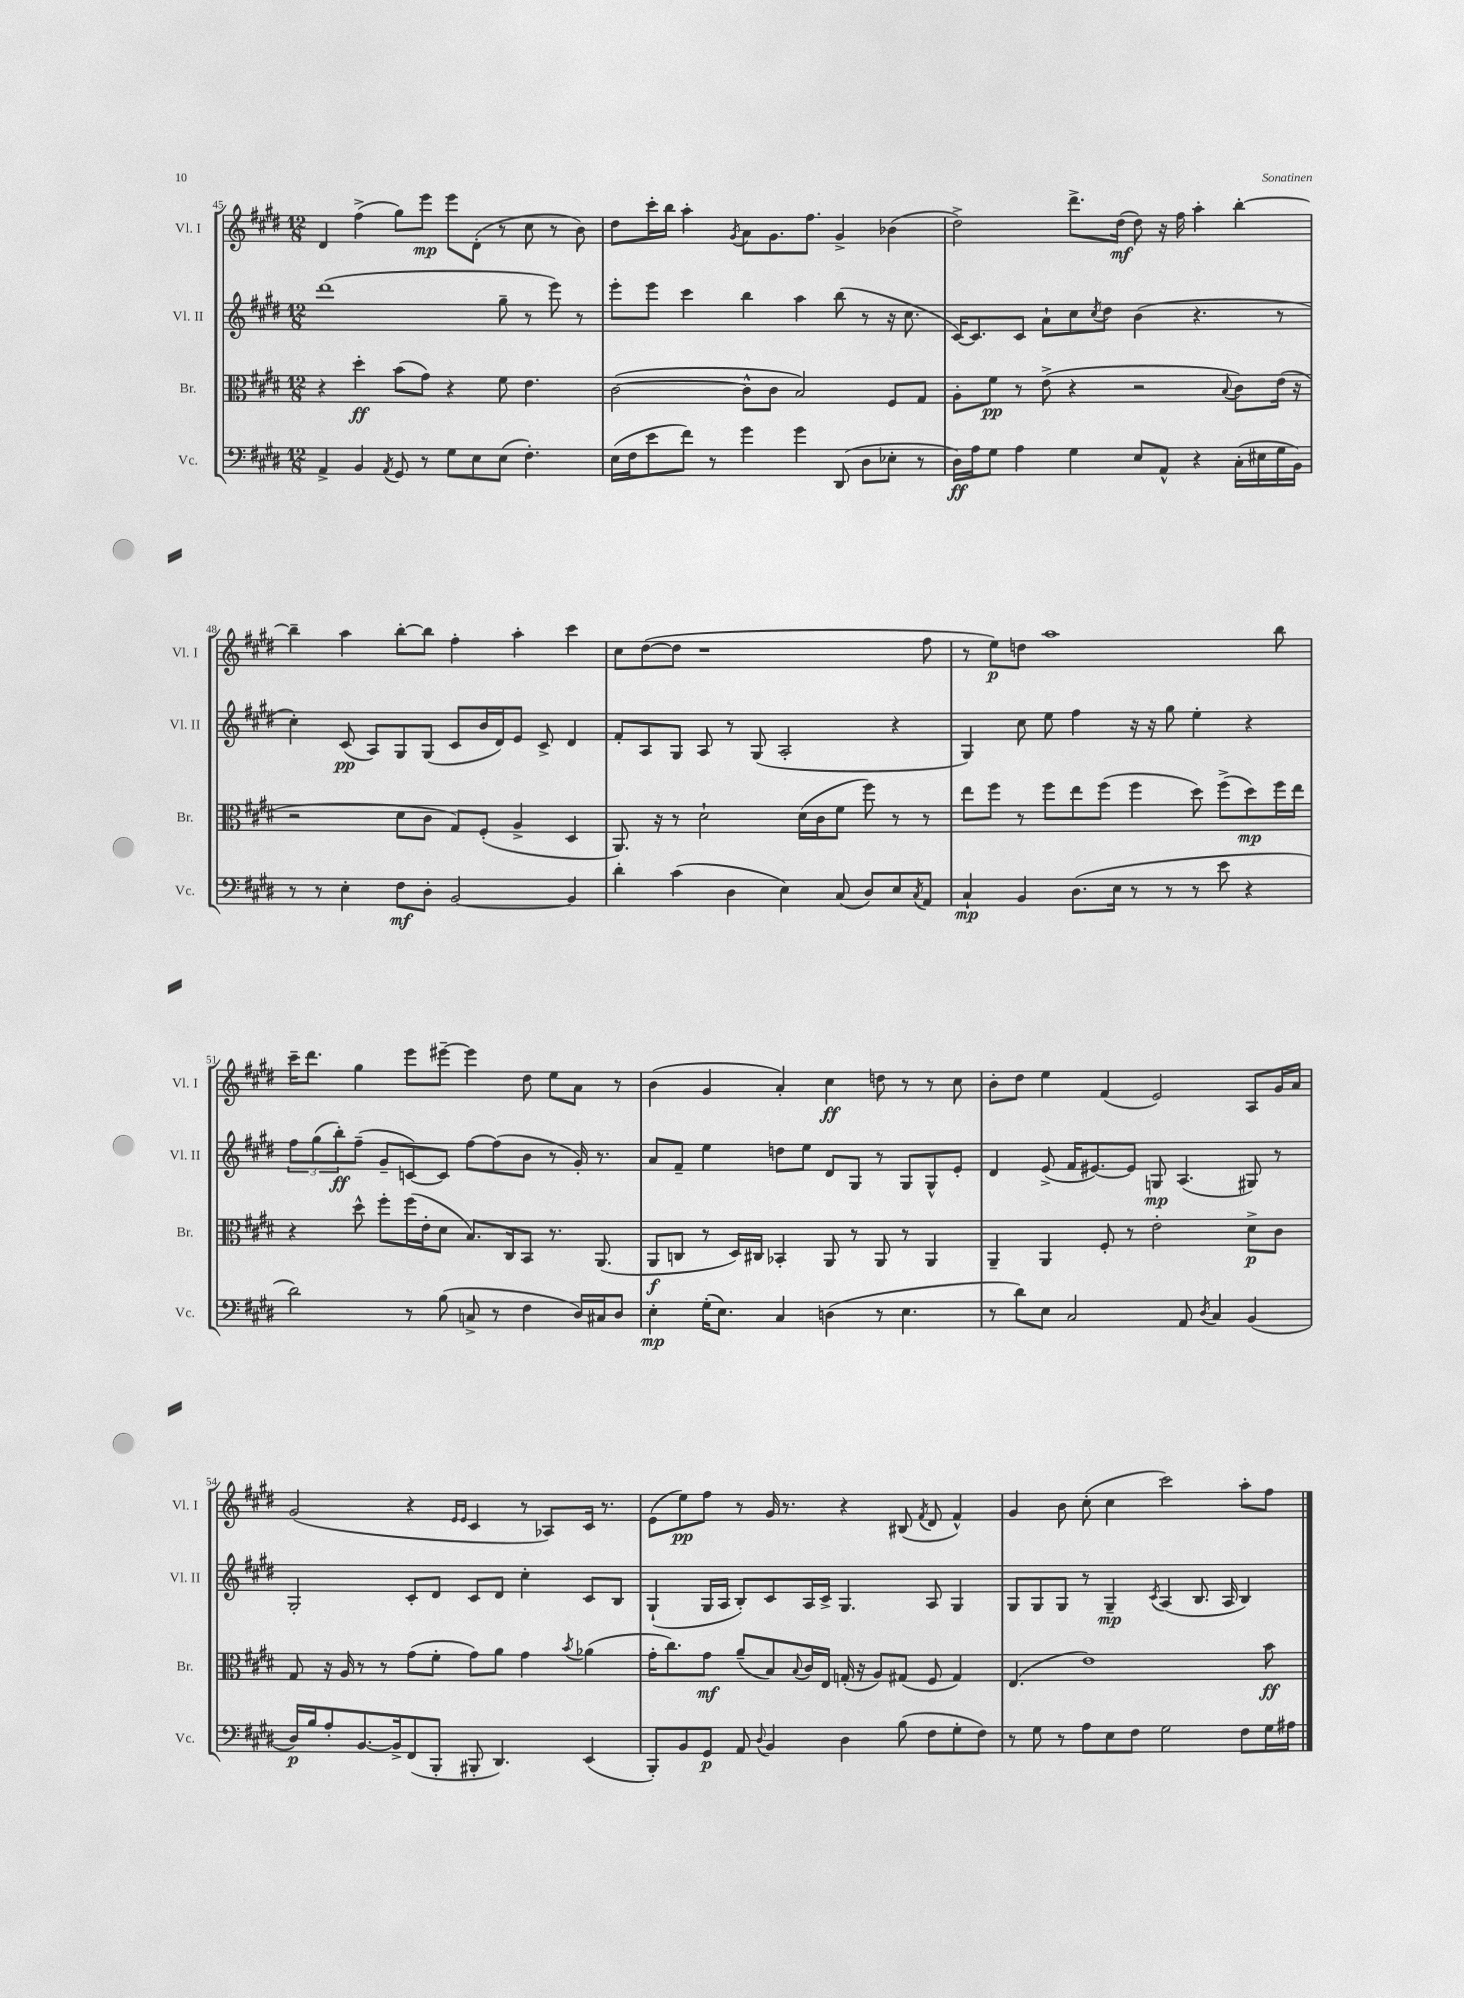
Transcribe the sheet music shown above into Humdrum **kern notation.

**kern	**kern	**kern	**kern
*staff4	*staff3	*staff2	*staff1
*clefF4	*clefC3	*clefG2	*clefG2
*k[f#c#g#d#]	*k[f#c#g#d#]	*k[f#c#g#d#]	*k[f#c#g#d#]
*M12/8	*M12/8	*M12/8	*M12/8
4AA^	4r	(1ddd#	4d#
4BB	4dd#'	.	(4ff#^
8qAA	.	.	.
8GG#	(8b	.	8gg#)
8r	8g#)	.	8eee
8G#	4r	.	8eee
8E	.	.	(8d#'
(8E	8f#	8gg#~	8r
4.F#')	4.e	8r	8cc#
.	.	8eee)	8r
.	.	8r	8b)
=	=	=	=
(16E	([2c#	8eee'	8dd#
16F#	.	.	.
8e	.	8eee	16ccc#'
.	.	.	16bb
8f#)	.	4ccc#	4aa'
8r	.	.	.
.	.	.	8qg#
4g#	8c#^^]	4bb	8a
.	8c#	.	8.g#
4g#	2B)	4aa	.
.	.	.	8.ff#
(8DD#	.	(8bb	4g#^
8D#	.	8r	.
8E-'	8F#	16r	(4b-
.	.	8.cc#	.
8r	8G#	.	.
=	=	=	=
16D#)	8A'	[16c#)	2dd#^)
16A	.	8.c#]	.
8G#	8f#	.	.
4A	8r	8c#	.
.	(8e^	8a`	.
4G#	4r	8cc#	8.ddd#^
.	.	8qcc#	.
.	.	8dd#	.
.	.	.	(16dd#
8E	2r	(4b	8dd#)
8AA^^	.	.	16r
.	.	.	16ff#
4r	.	4.r	4aa'
.	8qqB	.	.
(16C#'	8c#)	.	[4bb'
16E#	.	.	.
16G#	(16e	8r	.
16BB)	16r	.	.
=	=	=	=
8r	2r	4cc#')	4bb~]
8r	.	.	.
4E'	.	(8c#	4aa
.	.	8A)	.
8F#	8d#	8G#	[8bb'
8D#'	8c#	(8G#	8bb]
[2BB	8G#)	8c#	4ff#'
.	(8F#'	16b	.
.	.	16d#)	.
.	4A^	8e	4aa'
.	.	8c#^	.
4BB]	4D#	4d#	4ccc#
=	=	=	=
4d#'	8.AA)	8f#'	8cc#
.	.	8A	([8dd#
.	16r	.	.
(4c#	8r	8G#	8dd#]
.	2d#`	8A	1r
4D#	.	8r	.
.	.	(8G#	.
4E)	.	2A'	.
.	(16d#	.	.
.	16c#	.	.
(8C#	8f#	.	.
8D#)	8ff#)	.	.
8E	8r	4r	.
8qC#	.	.	.
8AA	8r	.	8ff#
=	=	=	=
4C#`	8ee	4G#)	8r
.	8ff#	.	8ee)
4BB	8r	8cc#	8dd
.	8ff#	8ee	1aa
(8.D#	8ee	4ff#	.
.	(8ff#	.	.
16E	.	.	.
8r	4ff#	16r	.
.	.	16r	.
8r	.	8gg#	.
8r	8dd#)	4ee'	.
8e	(8ff#^	.	.
4r	8dd#)	4r	.
.	16ff#	.	8bb
.	16ee	.	.
=	=	=	=
2d#)	4r	12ff#	16ccc#~
.	.	.	8.ddd#
.	.	(12gg#	.
.	.	12bb')	.
.	8dd#^^	(8ff#~	4gg#
.	8ff#'	8g#~	.
8r	(16ff#	[8c)	8eee
.	16e'	.	.
(8B	8d#	8c]	[8eee#~
8C^	8.B)	[8ff#	4eee#]
8r	.	(8ff#]	.
.	16C#	.	.
4F#	8BB	8b	8dd#
.	8.r	8r	8ee
16D#)	.	16g#')	8a
16C#	(8.AA	8.r	.
8D#	.	.	8r
=	=	=	=
4E'	8AA	8a	(4b
.	8C	8f#~	.
(16G#'	8r	4ee	4g#
8.E)	.	.	.
.	16D#)	.	.
.	16C#	.	.
4C#	4BB-'	8dd	4a')
.	.	8ee	.
(4D	8AA	8d#	4cc#
.	8r	8G#	.
8r	8AA	8r	8dd
4.E	8r	8G#	8r
.	4AA	8G#^^	8r
.	.	8e'	8cc#
=	=	=	=
8r	4AA~	4d#	8b'
8d#)	.	.	8dd#
8E	4AA	(8e^	4ee
2C#	.	16f#	.
.	.	[8.e#)	.
.	8F#'	.	(4f#
.	8r	8e#]	.
.	2e'	8G	2e)
8AA	.	(4.A	.
8qD#	.	.	.
4C#	.	.	.
(4BB	8d#^	8G#)	8A
.	8c#	8r	16g#
.	.	.	16a
=	=	=	=
16D#)	8G#	2G#'	(2g#
16B	.	.	.
8A'	16r	.	.
.	16A	.	.
[8.BB	8r	.	.
.	8r	.	.
16BB^]	.	.	.
(8FF#	(8g#	8c#'	4r
8BBB'	8f#'	8d#	.
.	.	.	16qqe
.	.	.	16qqe
8BBB#'	8g#)	8c#	4c#
4.DD#)	8a	8d#	.
.	4g#	4cc#'	8r
.	.	.	8A-)
.	8qb	.	.
(4EE	(4a-	8c#	16c#
.	.	.	8.r
.	.	8B	.
=	=	=	=
8BBB')	16g#'	(4G#`	(8e
.	8.cc#)	.	.
8BB	.	.	8ee)
8GG#	8g#	16G#	8ff#
.	.	16A	.
8AA	(8a~	8B')	8r
8qqD#	.	.	.
4BB	8B)	8c#	16g#
.	.	.	8.r
.	8qqB	.	.
.	16c#	16A	.
.	16E	16c#^	.
4D#	(16G'	4.G#	4r
.	16r	.	.
.	8A)	.	.
(8B	(8G#	.	(8B#
.	.	.	8qf#
8F#	8F#	8A	8d#
8G#'	4G#)	4G#	4f#^^)
8F#)	.	.	.
=	=	=	=
8r	(4.E	8G#	4g#
8G#	.	8G#	.
8r	.	8G#	8b
8A	1e)	8r	(8cc#'
8E	.	4G#~	4cc#
8F#	.	.	.
.	.	8qc#	.
2G#	.	(4A	2ccc#)
.	.	8.B	.
.	.	16A	.
8F#	.	4B)	8aa'
16G#	8b	.	8ff#
16A#	.	.	.
==	==	==	==
*-	*-	*-	*-
